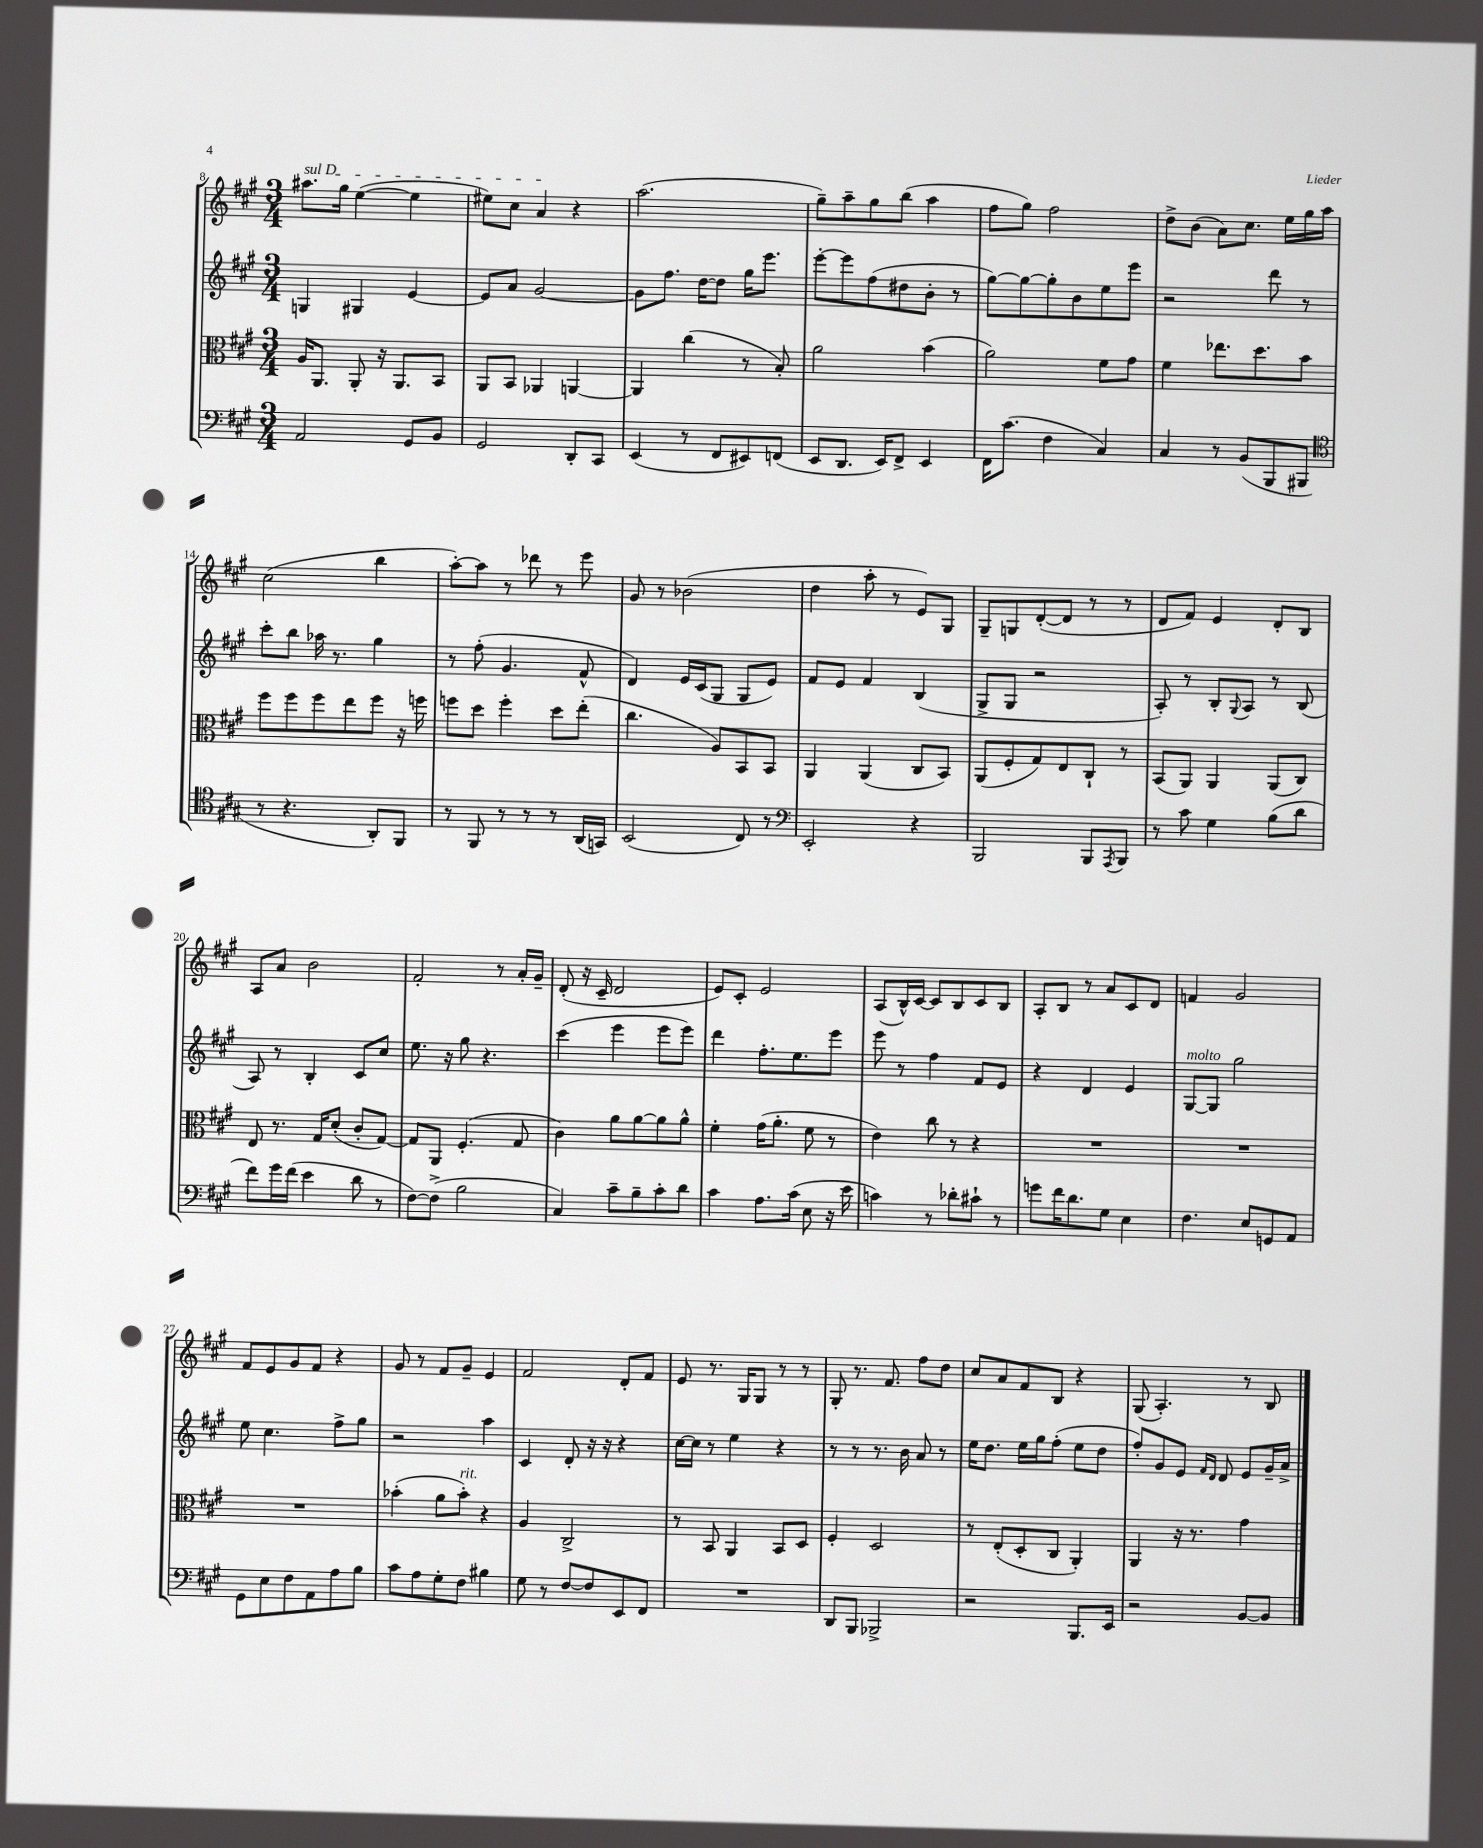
<<
\new StaffGroup <<
\new Staff = "s0" {
    \clef treble \key a \major \numericTimeSignature \time 3/4
    \once \override TextSpanner.bound-details.left.text = \markup { \italic "sul D" } ais''8.\startTextSpan gis''16 e''4~( e''4 |
    eis''8) cis''8 a'4\stopTextSpan r4 |
    a''2.( |
    gis''8--) a''8-- gis''8 b''8( a''4 |
    fis''8 gis''8) fis''2 |
    d''8-> b'8( a'8) cis''8. e''16 gis''16 a''16 |
    cis''2( b''4 |
    a''8~-.) a''8 r8 des'''8 r8 e'''8 |
    gis'8 r8 bes'2( |
    d''4 a''8-. r8 e'8) gis8 |
    gis8-- g8 d'8~-.( d'8 r8 r8 |
    d'8 fis'8) e'4 d'8-. b8 |
    a8 a'8 b'2 |
    fis'2-. r8 a'16-. gis'16-- |
    d'8-.( r16 cis'16-- d'2 |
    e'8) cis'8-. e'2 |
    a8( b16-^) cis'16~ cis'8 b8 cis'8 b8 |
    a8-. b8 r8 a'8 cis'8 d'8 |
    f'4 gis'2 |
    fis'8 e'8 gis'8 fis'8 r4 |
    gis'8 r8 fis'8 gis'8-- e'4 |
    fis'2 d'8-. fis'8 |
    e'8 r8. gis16 gis8 r8 r8 |
    gis8-. r8. fis'8. fis''8 d''8 |
    cis''8 a'8 fis'8 b8 r4 |
    gis8( a4.-.) r8 b8 \bar "|." |
}
\new Staff = "s1" {
    \clef treble \key a \major \numericTimeSignature \time 3/4
    g4 gis4 e'4~ |
    e'8 a'8 gis'2~ |
    gis'8 fis''8. d''16~ d''8 gis''16 e'''8. |
    e'''8~-. e'''8 fis''8( dis''8 b'8-. r8 |
    gis''8~) gis''8~ gis''8-. b'8 e''8 e'''8 |
    r2 d'''8 r8 |
    cis'''8-. b''8 aes''16 r8. gis''4 |
    r8 fis''8-.( gis'4. fis'8-^ |
    d'4) e'16 cis'16( gis8 gis8 e'8) |
    fis'8 e'8 fis'4 b4( |
    gis8-> gis8 r2 |
    a8-.) r8 b8-. \appoggiatura { gis8 } a8 r8 b8( |
    a8) r8 b4-. cis'8 cis''8 |
    e''8. r16 gis''8 r4. |
    cis'''4( e'''4 e'''8 e'''8) |
    d'''4 fis''8.-. e''8. e'''8 |
    e'''8 r8 fis''4 fis'8 e'8 |
    r4 d'4 e'4 |
    gis8~^\markup { \italic "molto" } gis8 gis''2 |
    e''8 cis''4. fis''8-> gis''8 |
    r2 a''4 |
    cis'4 d'8-. r16 r16 r4 |
    cis''16~ cis''16 r8 e''4 r4 |
    r8 r8 r8. b'16 a'8 r8 |
    e''16 d''8. e''16 gis''16 fis''8-.( e''8 d''8 |
    fis''8-.) gis'8 e'8 \grace { fis'16 d'16 } d'8 e'8 gis'16-- a'16-> \bar "|." |
}
\new Staff = "s2" {
    \clef alto \key a \major \numericTimeSignature \time 3/4
    a16 a,8. a,8-. r16 a,8. b,8 |
    a,8 b,8 aes,4 a,4~ |
    a,4 cis''4( r8 b8-.) |
    a'2 b'4( |
    a'2) fis'8 gis'8 |
    fis'4 ees''8. d''8. b'8 |
    fis''8 fis''8 fis''8 e''8 fis''8 r16 f''16 |
    f''8 d''8 f''4-. d''8 e''8-.( |
    cis''4. a8) b,8 b,8 |
    a,4 a,4( cis8 b,8) |
    a,8( fis8-. gis8) e8 cis8-! r8 |
    b,8( a,8) a,4 a,8( cis8) |
    e8 r8. gis16 d'8-.( cis'8-. gis8~) |
    gis8 a,8 fis4.-.( gis8 |
    cis'4) a'8 a'8~ a'8 a'8-^ |
    fis'4-. gis'16( a'8.-. fis'8 r8 |
    e'4) cis''8 r8 r4 |
    R2. |
    R2. |
    R2. |
    bes'4-.( a'8 bes'8-.^\markup { \italic "rit." }) r4 |
    a4 cis2-> |
    r8 b,8 a,4 b,8 d8 |
    fis4-. d2 |
    r8 e8-.( d8-. cis8 a,4-.) |
    a,4 r16 r8. gis'4 \bar "|." |
}
\new Staff = "s3" {
    \clef bass \key a \major \numericTimeSignature \time 3/4
    a,2 gis,8 b,8 |
    gis,2 d,8-. cis,8 |
    e,4( r8 fis,8 eis,8) f,8( |
    e,8 d,8. e,16) fis,8-> e,4 |
    fis,16 cis'8.( fis4 cis4) |
    cis4 r8 b,8( b,,8 bis,,8 |
    \clef tenor r8 r4. a,8-.) fis,8 |
    r8 fis,8 r8 r8 r8 a,16( g,16) |
    b,2( cis8) r8 |
    \clef bass e,2-. r4 |
    b,,2 b,,8 \acciaccatura { a,,8 } b,,8 |
    r8 cis'8 gis4 b8( d'8 |
    fis'8) gis'16 fis'16( e'4 d'8 r8 |
    fis8~) fis8->( b2 |
    cis4) cis'8-- b8-- cis'8-. d'8 |
    cis'4 a8. cis'16( e8 r16 e'16 |
    c'4) r8 des'8-. cis'8-! r8 |
    g'8 fis'16 d'8. gis8 e4 |
    fis4. e8 g,8 a,8 |
    gis,8 e8 fis8 a,8 a8 b8 |
    cis'8 a8 gis8-. fis8 bis4 |
    gis8 r8 fis8~ fis8 e,8 fis,8 |
    R2. |
    d,8 b,,8 bes,,2-> |
    r2 b,,8. e,16 |
    r2 b,8~ b,8 \bar "|." |
}
>>
>>
\layout { \context { \Score currentBarNumber = #8 } }
